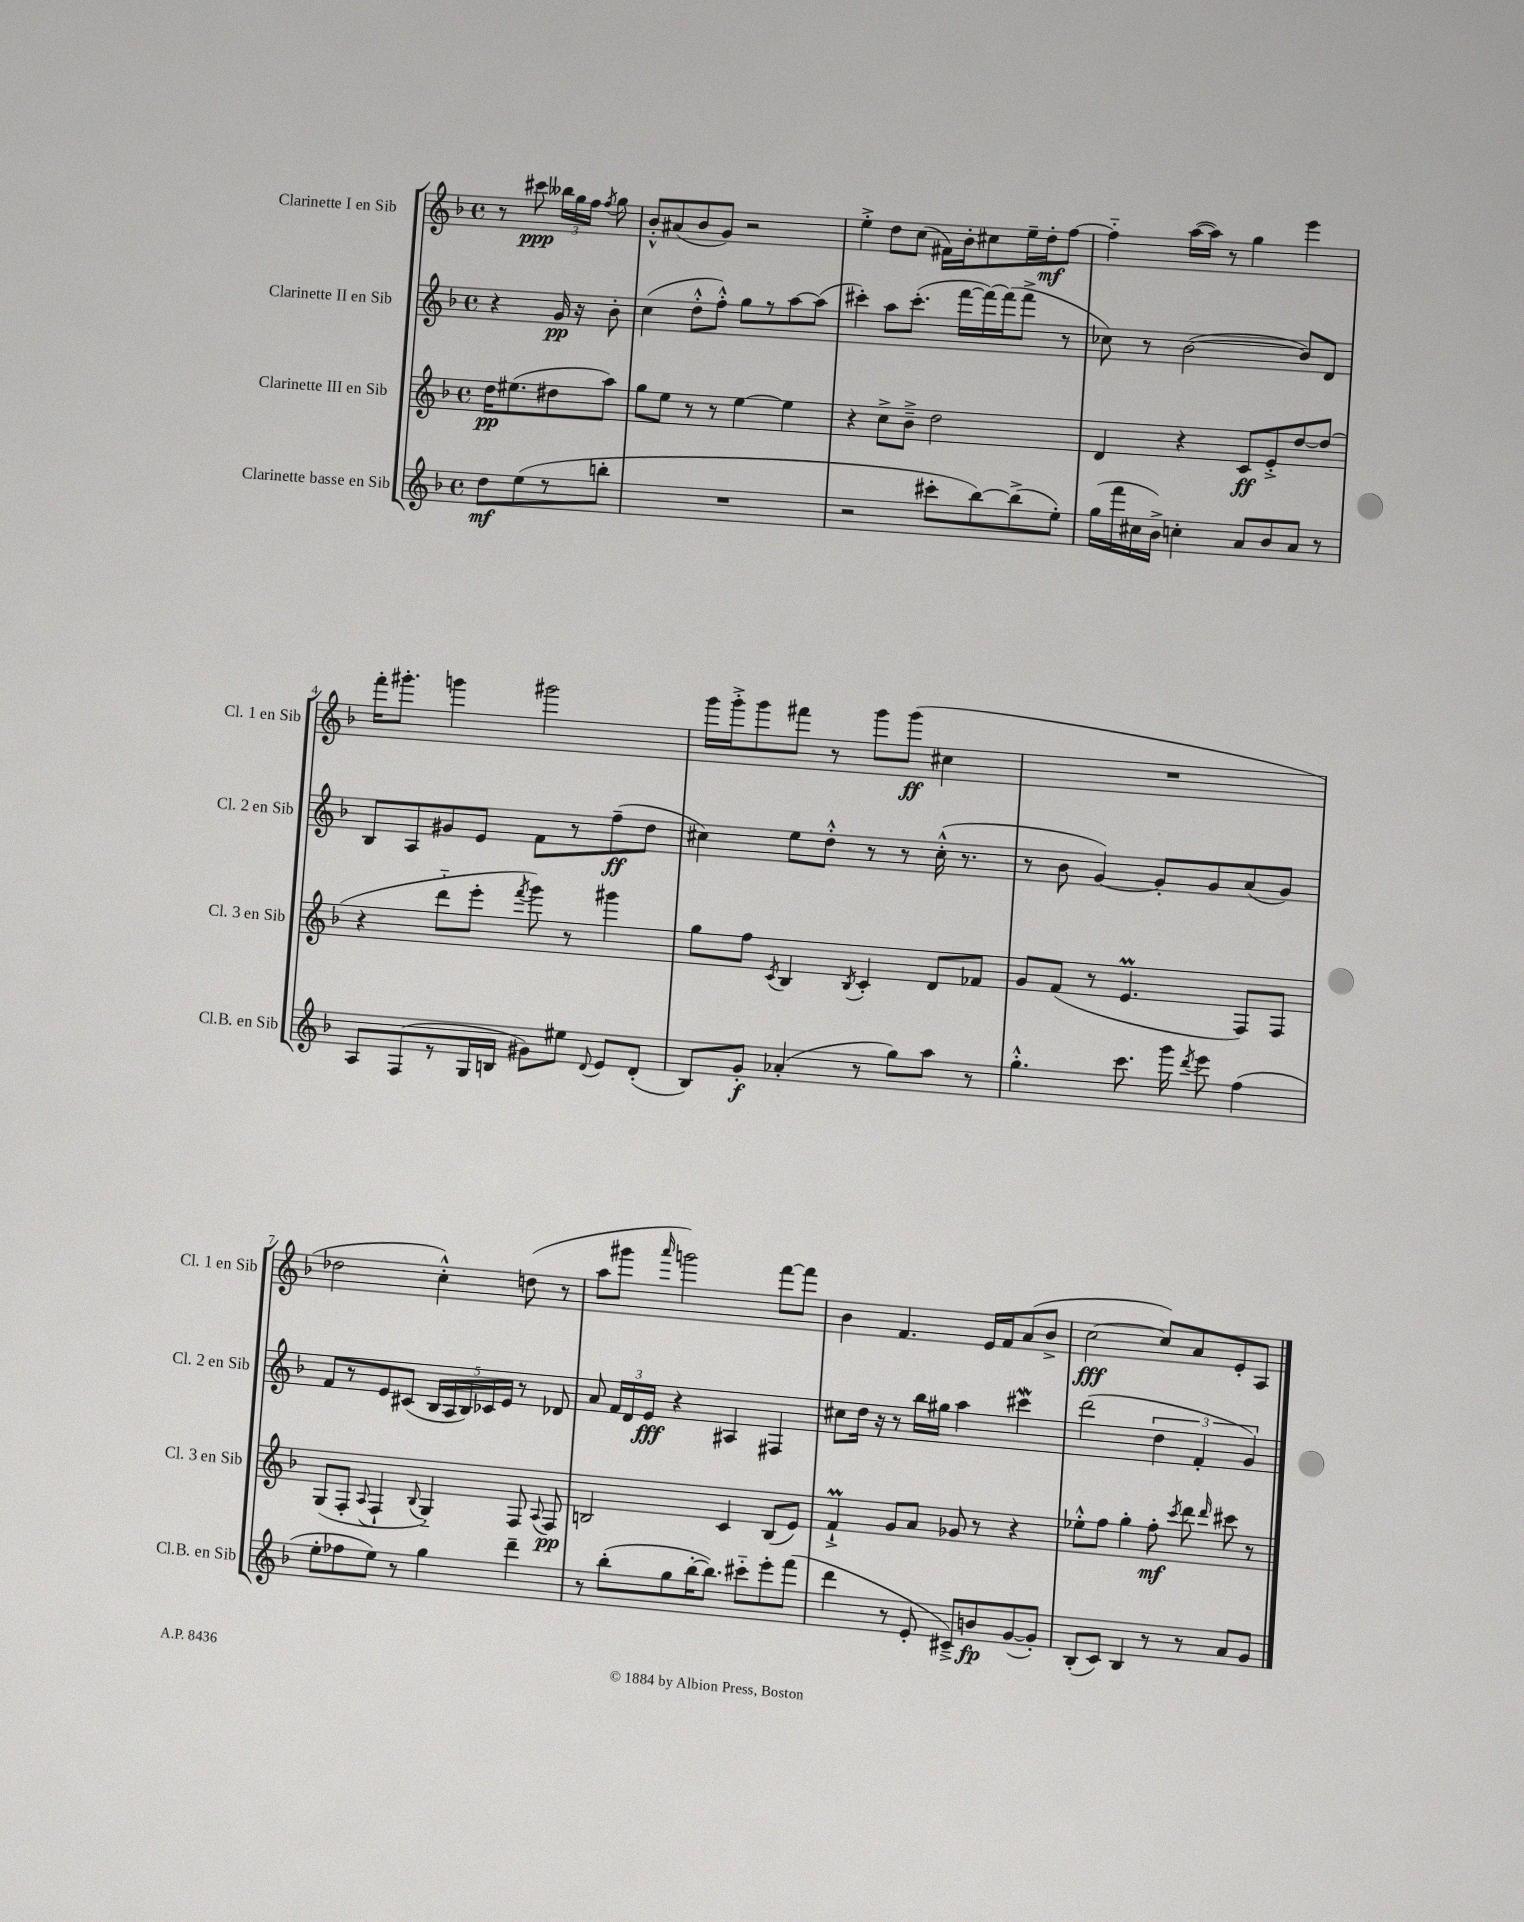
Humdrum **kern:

**kern	**kern	**kern	**kern
*staff4	*staff3	*staff2	*staff1
*clefG2	*clefG2	*clefG2	*clefG2
*k[b-]	*k[b-]	*k[b-]	*k[b-]
*M4/4	*M4/4	*M4/4	*M4/4
*met(c)	*met(c)	*met(c)	*met(c)
8dd	16dd	4r	8r
.	(8.ee#	.	.
(8ee	.	.	8ccc#
8r	8dd#	16g	24bb--
.	.	.	24gg
.	.	16r	.
.	.	.	24ff
.	.	.	8qff
8bb'	8aa)	8b-'	8gg
=	=	=	=
1r	8gg	(4cc	8b-'^^
.	8ee	.	(8a#
.	8r	8dd'^^	8b-
.	8r	8ff'^^)	8g)
.	[4ee	8gg	2r
.	.	8r	.
.	4ee]	[8aa	.
.	.	(8aa]	.
=	=	=	=
2r	4r	4ccc#')	4ee'^
.	8cc^	8aa	8dd
.	8b-~^	(8.ccc#'	(8cc
8ccc#'	2dd	.	16f#)
.	.	[16fff	16b-'
[8bb-)	.	16fff_)	8cc#
.	.	(16fff]	.
(8bb-^]	.	8fff^	16ee~
.	.	.	16dd'
8ee')	.	8r	[8ff
=	=	=	=
(16gg	4d	8cc-)	4ff'~]
16fff	.	.	.
16cc#	.	8r	.
16b-^)	.	.	.
4cc'	4r	([2b-	([16aa
.	.	.	16aa])
.	.	.	8r
8a	8c	.	4gg
8b-	8e'^	.	.
8a	[8dd	8b-])	4eee
8r	(8dd]	8d	.
=	=	=	=
8A	4r	8B-	16fff'
.	.	.	8.ggg#'
(8F	.	8A	.
8r	8ddd'~	8g#	4ggg
16G	8eee'	8e	.
16B	.	.	.
.	8qfff	.	.
8g#)	8ggg)	8f	2ggg#
8ee#	8r	8r	.
8qqd	.	.	.
8e	4ggg#	(8ff~	.
(8d'	.	8dd	.
=	=	=	=
8B-)	8gg	4cc#)	16ggg
.	.	.	16ggg'^
8g'	8ff	.	8ggg
.	8qc	.	.
(4a-'	4B-	8ee	8fff#
.	.	8dd'^^	8r
.	8qB-	.	.
8r	4c'	8r	8ggg
8gg)	.	8r	(8ggg
8aa	8d	(16cc#'^^	4cc#
.	.	8.r	.
8r	8f-	.	.
=	=	=	=
4.gg'^^	8g	8r	1r
.	(8f	8b-	.
.	8r	[4g)	.
8.ccc	4.e	.	.
.	.	8g']	.
16ggg	.	.	.
8qddd	.	.	.
8eee	.	8g	.
(4ff	8F)	(8a	.
.	8F	8g)	.
=	=	=	=
8ee'	(8G	8f	2dd-
8ff-	8F'	8r	.
.	8qqA	.	.
8ee)	4F`	8e	.
8r	.	(8c#	.
.	8qqB-	.	.
4gg	4G'~)	20B-	4cc'^^)
.	.	20A	.
.	.	20B-)	.
.	.	20c-	.
.	.	20e	.
4ddd~	8F	8r	(8dd
.	8qqA	.	.
.	8F	8d-	8r
=	=	=	=
8r	2B	8a	8aa
(8bb-'	.	24f	8ggg#
.	.	24d	.
.	.	24e	.
.	.	.	16qqaaa
8gg	.	4r	2ggg)
[16bb-'	.	.	.
8.bb-])	.	.	.
.	4c	4A#	.
8ccc#'~	.	.	.
8eee'	(8B	4F#	[8fff
(8fff	8e)	.	8fff]
=	=	=	=
4ddd	4f`^	8cc#	4b-
.	.	16dd	.
.	.	16r	.
8r	8g	8r	4.f
8e'	8a	16bb-	.
.	.	16gg#	.
8c#~^)	8g-	4aa	.
8b	8r	.	16e
.	.	.	16f
([8g	4r	4ccc#	(8a
8g'])	.	.	8b-^
=	=	=	=
(8B-'	8ee-'^^	(2ddd	[2cc
8c)	8ff	.	.
4B-	4gg'	.	.
8r	8ff'	6dd	8cc])
.	8qccc	.	.
8r	8ddd	.	8a
.	.	6f'	.
.	16qqddd	.	.
8a	8ccc#	.	8e'
.	.	6g)	.
8g	8r	.	8A
==	==	==	==
*-	*-	*-	*-
